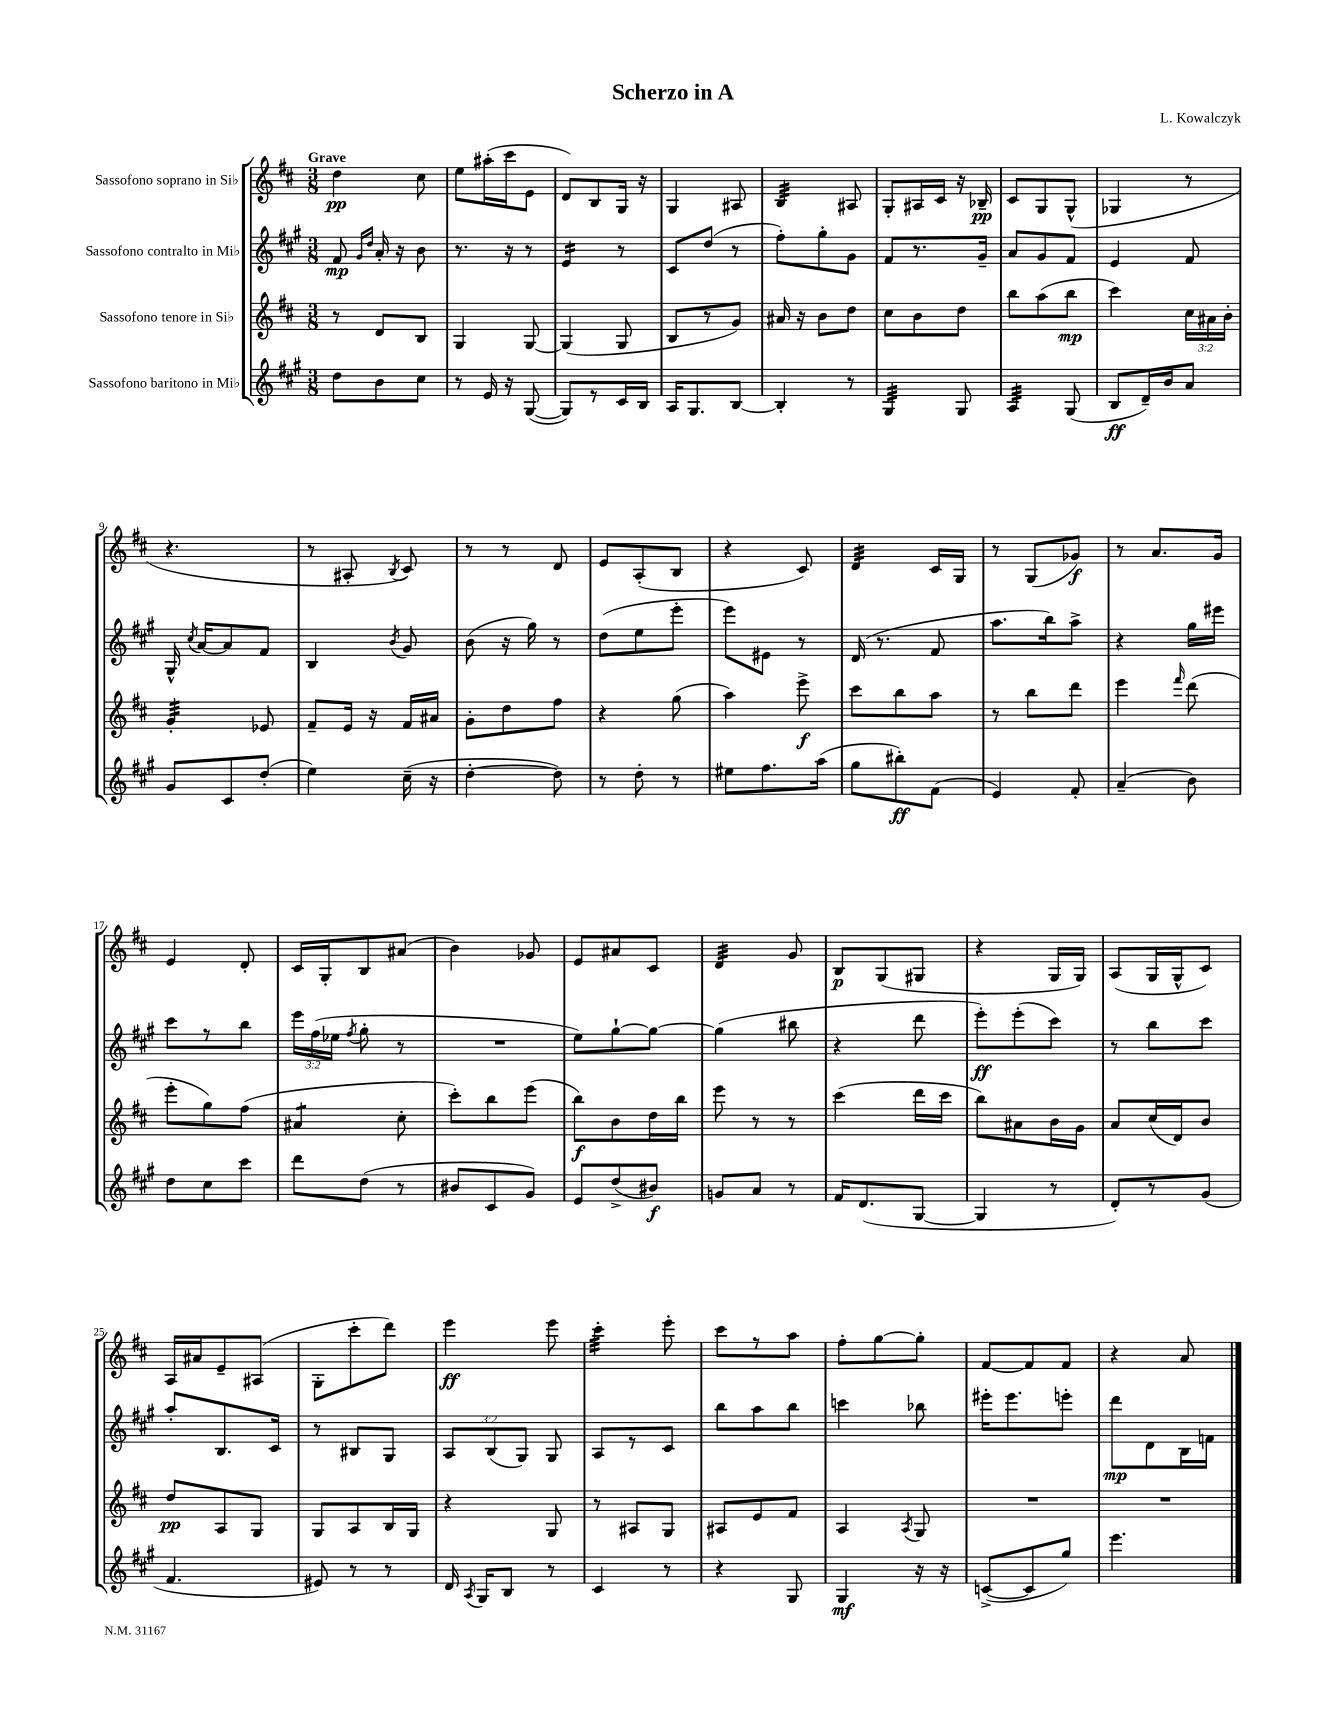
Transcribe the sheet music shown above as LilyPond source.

\header { title = "Scherzo in A" composer = "L. Kowalczyk" }
<<
\new StaffGroup <<
\new Staff = "s0" \with { instrumentName = "Sassofono soprano in Sib" } {
    \clef treble \key d \major \numericTimeSignature \time 3/8 \tempo "Grave"
    \autoBeamOff d''4\pp cis''8 |
    e''8[ ais''16-.( cis'''16 e'8] |
    d'8[) b8 g16] r16 |
    g4 ais8 |
    b4:32 ais8 |
    g8[-. ais16 cis'16] r16 bes16--\pp |
    cis'8[ g8 g8]-^( |
    ges4 r8 |
    r4. |
    r8 ais8-. \acciaccatura { b8 } cis'8) |
    r8 r8 d'8 |
    e'8[ a8-.( b8] |
    r4 cis'8) |
    d'4:32 cis'16[ g16] |
    r8 g8[( ges'8]\f) |
    r8 a'8.[ g'16] |
    e'4 d'8-. |
    cis'16[ g16-. b8 ais'8]( |
    b'4) ges'8 |
    e'8[ ais'8 cis'8] |
    d'4:32 g'8 |
    b8[\p g8( gis8] |
    r4 g16[ g16]) |
    a8[( g16 g16-^ cis'8]) |
    a16[ ais'16 e'8-- ais8]( |
    g8[-. cis'''8-. d'''8]) |
    e'''4\ff e'''8 |
    cis'''4:32-. e'''8-. |
    cis'''8[ r8 a''8] |
    fis''8[-. g''8~ g''8]-. |
    fis'8[~ fis'8 fis'8] |
    r4 a'8 \bar "|." |
}
\new Staff = "s1" \with { instrumentName = "Sassofono contralto in Mib" } {
    \clef treble \key a \major \numericTimeSignature \time 3/8 \override Staff.TupletNumber.text = #tuplet-number::calc-fraction-text
    \autoBeamOff fis'8\mp \grace { gis'16[ d''16] } a'16-. r16 b'8 |
    r8. r16 r8 |
    e'4:16 r8 |
    cis'8[ d''8]( r8 |
    fis''8[-.) gis''8-. gis'8] |
    fis'8[ r8. gis'16]-- |
    a'8[ gis'8 fis'8] |
    e'4 fis'8 |
    gis16-^ \acciaccatura { cis''8 } a'16[~ a'8 fis'8] |
    b4 \acciaccatura { b'8 } gis'8 |
    b'8( r16 gis''16) r8 |
    d''8[( e''8 e'''8]-. |
    e'''8[) eis'8] r8 |
    d'16( r8. fis'8 |
    a''8.[ b''16) a''8]-> |
    r4 gis''16[ eis'''16] |
    cis'''8[ r8 b''8] |
    \tuplet 3/2 { e'''16[ fis''16( ees''16] } \acciaccatura { fis''8 } gis''8-. r8 |
    R4. |
    e''8[) gis''8~-! gis''8]~ |
    gis''4( bis''8 |
    r4 d'''8 |
    e'''8[-.\ff) e'''8-.( cis'''8]) |
    r8 b''8[ cis'''8] |
    a''8[-. b8. cis'16] |
    r8 bis8[ gis8] |
    \tuplet 3/2 { a8[ b8( gis8]) } gis8 |
    a8[ r8 cis'8] |
    b''8[ a''8 b''8] |
    c'''4 bes''8 |
    eis'''16[-. eis'''8. e'''8]-. |
    d'''8[\mp d'8 b16 f'16] \bar "|." |
}
\new Staff = "s2" \with { instrumentName = "Sassofono tenore in Sib" } {
    \clef treble \key d \major \numericTimeSignature \time 3/8 \override Staff.TupletNumber.text = #tuplet-number::calc-fraction-text
    \autoBeamOff r8 d'8[ b8] |
    g4 g8~ |
    g4( g8 |
    b8[ r8 g'8]) |
    ais'16 r16 b'8[ d''8] |
    cis''8[ b'8 d''8] |
    b''8[ a''8( b''8]\mp |
    cis'''4) \tuplet 3/2 { cis''16[ ais'16 b'16]-. } |
    g'4:32-. ees'8 |
    fis'8[-- e'16] r16 fis'16[ ais'16] |
    g'8[-. d''8 fis''8] |
    r4 g''8( |
    a''4) e'''8->\f |
    cis'''8[ b''8 a''8] |
    r8 b''8[ d'''8] |
    e'''4 \grace { fis'''16 } d'''8( |
    e'''8[-. g''8) fis''8]( |
    ais'4:8 cis''8-. |
    cis'''8[-.) b''8 e'''8]( |
    b''8[\f) b'8 d''16 b''16] |
    e'''8 r8 r8 |
    cis'''4( d'''16[ cis'''16] |
    b''8[) ais'8 b'16 g'16] |
    a'8[ cis''16( d'16) b'8] |
    d''8[\pp a8 g8] |
    g8[ a8 b16 g16] |
    r4 g8 |
    r8 ais8[ g8] |
    ais8[ e'8 fis'8] |
    a4 \acciaccatura { a8 } g8 |
    R4. |
    R4. \bar "|." |
}
\new Staff = "s3" \with { instrumentName = "Sassofono baritono in Mib" } {
    \clef treble \key a \major \numericTimeSignature \time 3/8
    \autoBeamOff d''8[ b'8 cis''8] |
    r8 e'16 r16 gis8~( |
    gis8[) r8 cis'16 b16] |
    a16[ gis8. b8]~ |
    b4-. r8 |
    gis4:32 gis8 |
    a4:32 gis8( |
    b8[\ff d'16--) b'16 a'8] |
    gis'8[ cis'8 d''8]-.( |
    e''4) cis''16--( r16 |
    d''4~-. d''8) |
    r8 d''8-. r8 |
    eis''8[ fis''8. a''16]( |
    gis''8[ bis''8-.\ff) fis'8]( |
    e'4) fis'8-. |
    a'4--( b'8) |
    d''8[ cis''8 cis'''8] |
    d'''8[ d''8]( r8 |
    bis'8[ cis'8 gis'8]) |
    e'8[ d''8->( bis'8]\f) |
    g'8[ a'8] r8 |
    fis'16[ d'8.( gis8]~ |
    gis4 r8 |
    d'8[-.) r8 gis'8]( |
    fis'4. |
    eis'8) r8 r8 |
    d'16 \acciaccatura { a8 } gis16[ b8] r8 |
    cis'4 r8 |
    r4 gis8 |
    gis4\mf r16 r16 |
    c'8[~->( c'8 gis''8]) |
    e'''4. \bar "|." |
}
>>
>>
